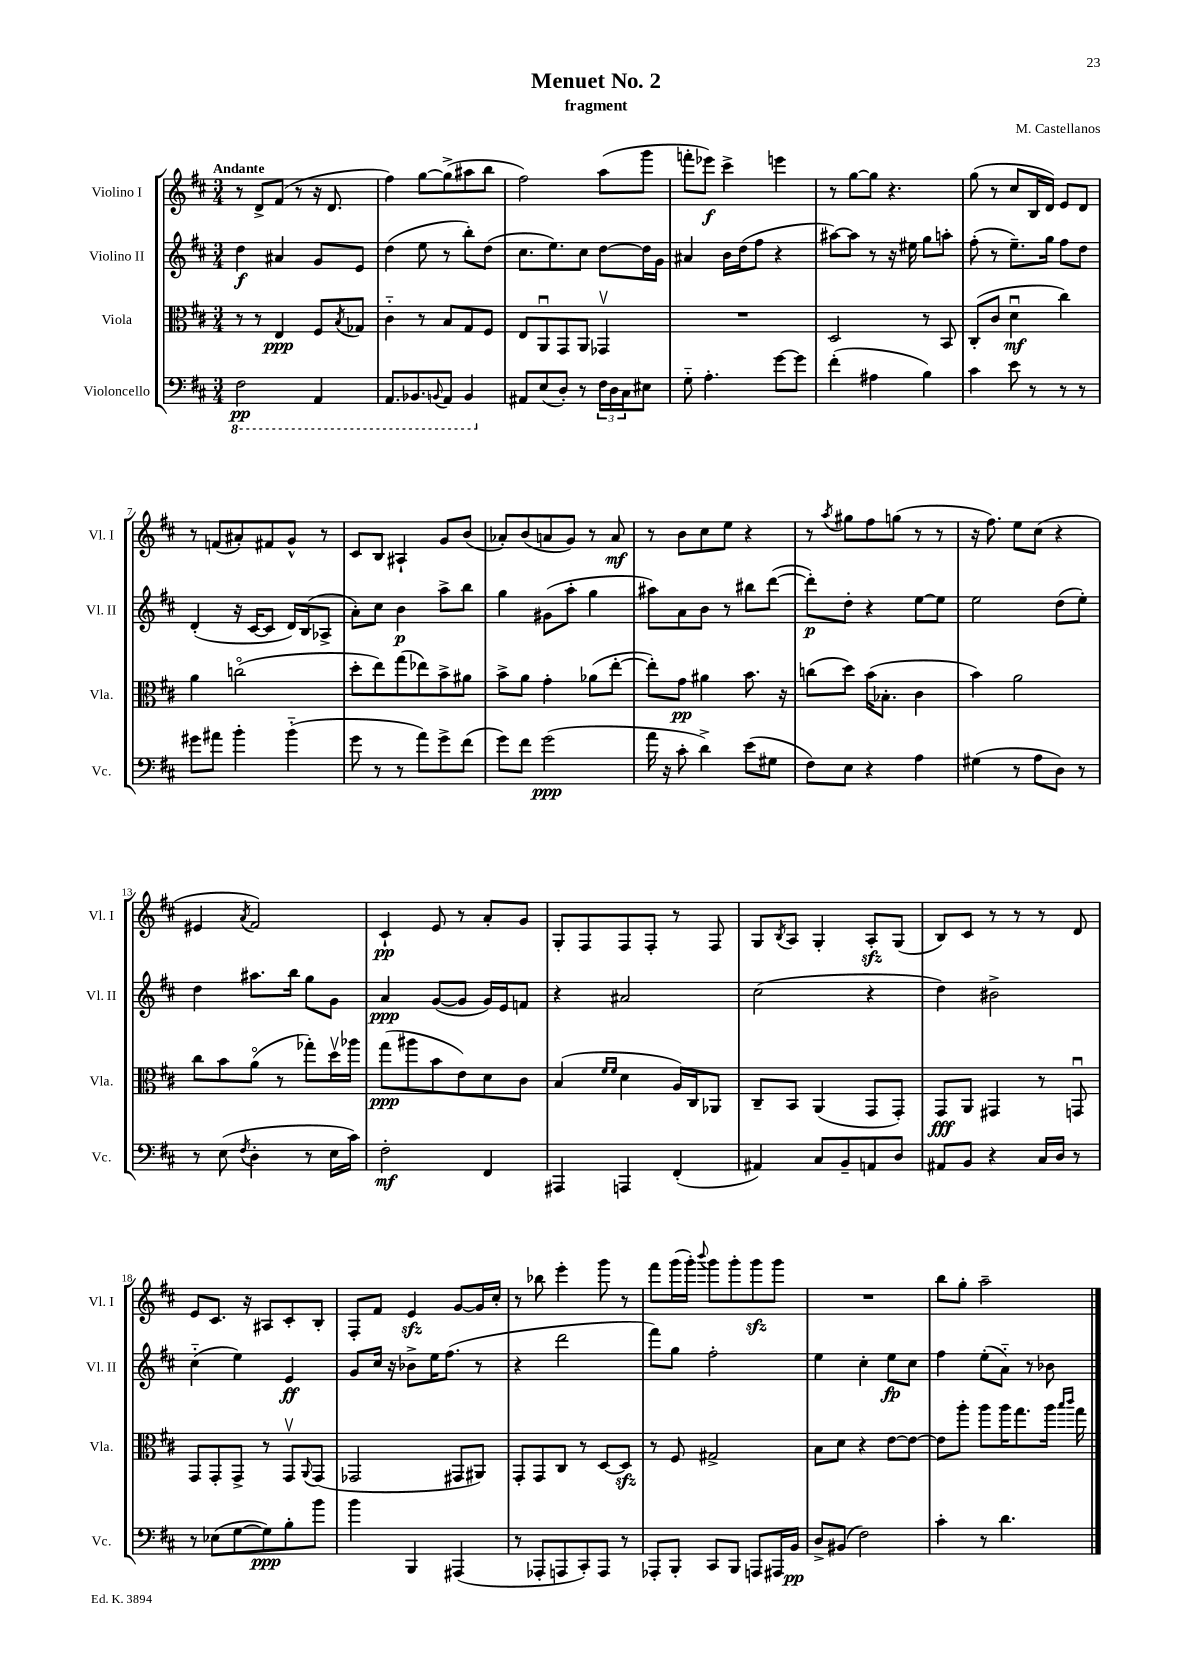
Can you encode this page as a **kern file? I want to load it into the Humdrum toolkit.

**kern	**kern	**kern	**kern
*staff4	*staff3	*staff2	*staff1
*clefF4	*clefC3	*clefG2	*clefG2
*k[f#c#]	*k[f#c#]	*k[f#c#]	*k[f#c#]
*M3/4	*M3/4	*M3/4	*M3/4
2FF#	8r	4dd	8r
.	8r	.	8d^
.	4E	4a#	(8f#
.	.	.	8r
4AAA	8F#	8g	16r
.	.	.	8.d
.	8qB	.	.
.	8G-	8e	.
=	=	=	=
8.AAA	4c#'~	(4dd	4ff#)
8.BBB-	.	.	.
.	8r	8ee	[8gg
8qqBBB	.	.	.
8AAA	8B	8r	(8gg^]
4BBB	8G	8bb')	8aa#
.	8F#	(8dd	8bb
=	=	=	=
8AA#	8E	8.cc#	2ff#)
(8E	8AAu	.	.
.	.	8.ee)	.
8D')	8GG	.	.
8r	8AA	8cc#	.
24F#	4GG-v	[8dd	(8aa
24D	.	.	.
24C#	.	.	.
8E#	.	16dd]	8ggg
.	.	16g	.
=	=	=	=
8G'~	2.r	4a#	8fff'
4.A'	.	.	8eee-)
.	.	16b	4ccc#^
.	.	(16dd	.
.	.	8ff#	.
[8g	.	4r	4eee
8g]	.	.	.
=	=	=	=
(4f#'	2D	[8aa#)	8r
.	.	8aa#]	[8gg
4A#	.	8r	8gg]
.	.	16r	4.r
.	.	16ee#	.
4B)	8r	8gg	.
.	8BB	8aa'	.
=	=	=	=
4c#	(8C#'	(8ff#'	(8gg
.	8c#	8r	8r
8e	4du	8.ee~)	8cc#
8r	.	.	16B
.	.	16gg	16d)
8r	4cc#)	8ff#	8e
8r	.	8dd	8d
=	=	=	=
8g#	4a	(4d'	8r
8a#	.	.	(8f
4b'	(2cco	16r	8a#')
.	.	[16c#	.
.	.	8c#]	8f#
(4b'~	.	16d)	8g^^
.	.	(16B	.
.	.	8A-^	8r
=	=	=	=
8g	8dd'	8a')	8c#
8r	8ee)	8cc#	8B
8r	(8gg	4b	4A#`
8a)	8ee-)	.	.
8g^	8b^	8aa^	8g
(8f#	8a#	8bb	(8b
=	=	=	=
8g)	8b^	4gg	8a-')
8f#	8a	.	(8b
(2g	4g'	(8g#	8a
.	.	8aa'	8g)
.	(8a-	4gg	8r
.	[8ee'	.	8a
=	=	=	=
16a	8ee'])	8aa#)	8r
16r	.	.	.
8c#'	8g	8a	8b
4d^)	4a#	8b	8cc#
.	.	8r	8ee
(8e	8.b	8bb#	4r
8G#	.	([8ddd	.
.	16r	.	.
=	=	=	=
8F#)	(8cc	8ddd'])	8r
.	.	.	8qaa
8E	8dd)	8dd'	8gg#
4r	(16b	4r	8ff#
.	8.B-'	.	.
.	.	.	(8gg
4A	4c#	[8ee	8r
.	.	8ee]	8r
=	=	=	=
(4G#	4b)	2ee	16r
.	.	.	8.ff#)
8r	2a	.	8ee
8A	.	.	(8cc#
8D)	.	(8dd	4r
8r	.	8ee')	.
=	=	=	=
8r	8cc#	4dd	4e#
(8E	8b	.	.
8qF#	.	.	8qa
4D'	(8ao	8.aa#	2f#)
.	8r	.	.
.	.	16bb	.
8r	8gg-')	8gg	.
16E	16ddv	8g	.
16c#)	16aa-	.	.
=	=	=	=
2F#'	(8gg	4a	4c#`
.	8aa#	.	.
.	8b	([8g	8e
.	8e)	8g]	8r
4FF#	8d	16g)	8a'
.	.	16e	.
.	8c#	8f	8g
=	=	=	=
4AAA#	(4B	4r	8G'
.	.	.	8F#
.	16qqf#	.	.
.	16qqf#	.	.
4AAA	4d	2a#	8F#
.	.	.	8F#'
(4FF#'	16A)	.	8r
.	16C#	.	.
.	8AA-	.	8F#
=	=	=	=
4AA#)	8C#~	(2cc#	8G
.	.	.	8qB
.	8BB	.	8A
8C#	(4AA	.	4G'
8BB~	.	.	.
8AA	8GG	4r	8A'
8D	8GG')	.	(8G
=	=	=	=
8AA#	8GG	4dd)	8B)
8BB	8AA	.	8c#
4r	4GG#	2b#^	8r
.	.	.	8r
16C#	8r	.	8r
16D	.	.	.
8r	8GGu	.	8d
=	=	=	=
8r	8GG	(4cc#'~	8e
(8E-	8GG'	.	8.c#
[8G	8GG^	4ee)	.
.	.	.	16r
8G])	8r	.	8A#
8B'	8GGv	4e	8c#'
.	8qqAA	.	.
8b	(8GG	.	8B'
=	=	=	=
4b	2GG-	8g	8F#'
.	.	16cc#	8f#
.	.	16r	.
4BBB	.	8b-^	4e
.	.	16ee	.
.	.	(8.ff#	.
(4AAA#	8GG#	.	[8g
.	8AA#)	8r	16g]
.	.	.	16cc#'
=	=	=	=
8r	8GG'	4r	8r
8AAA-'	8GG	.	8bb-
8AAA	8C#	2ddd	4eee'
8CC#')	8r	.	.
8AAA	[8D	.	8ggg
8r	8D]	.	8r
=	=	=	=
8AAA-'	8r	8fff#)	8fff#
8BBB'	8F#	8gg	(16ggg
.	.	.	16ggg')
.	.	.	8qqbbb
8CC#	2G#^	2ff#'	8ggg
8BBB	.	.	8ggg'
8AAA	.	.	8ggg
16AAA#	.	.	8ggg
16BB	.	.	.
=	=	=	=
8D^	8B	4ee	2.r
(8BB#	8d	.	.
2F#)	4r	4cc#'	.
.	[8e	8ee	.
.	8e_	8cc#	.
=	=	=	=
4c#'	8e]	4ff#	8bb
.	8aa'	.	8gg'
8r	8aa	(8ee'	2aa~
4.d	16aa	8a'~)	.
.	8.gg	.	.
.	.	8r	.
.	16aa	8b-	.
.	16qqbb	.	.
.	16qqccc#	.	.
.	16gg	.	.
==	==	==	==
*-	*-	*-	*-
